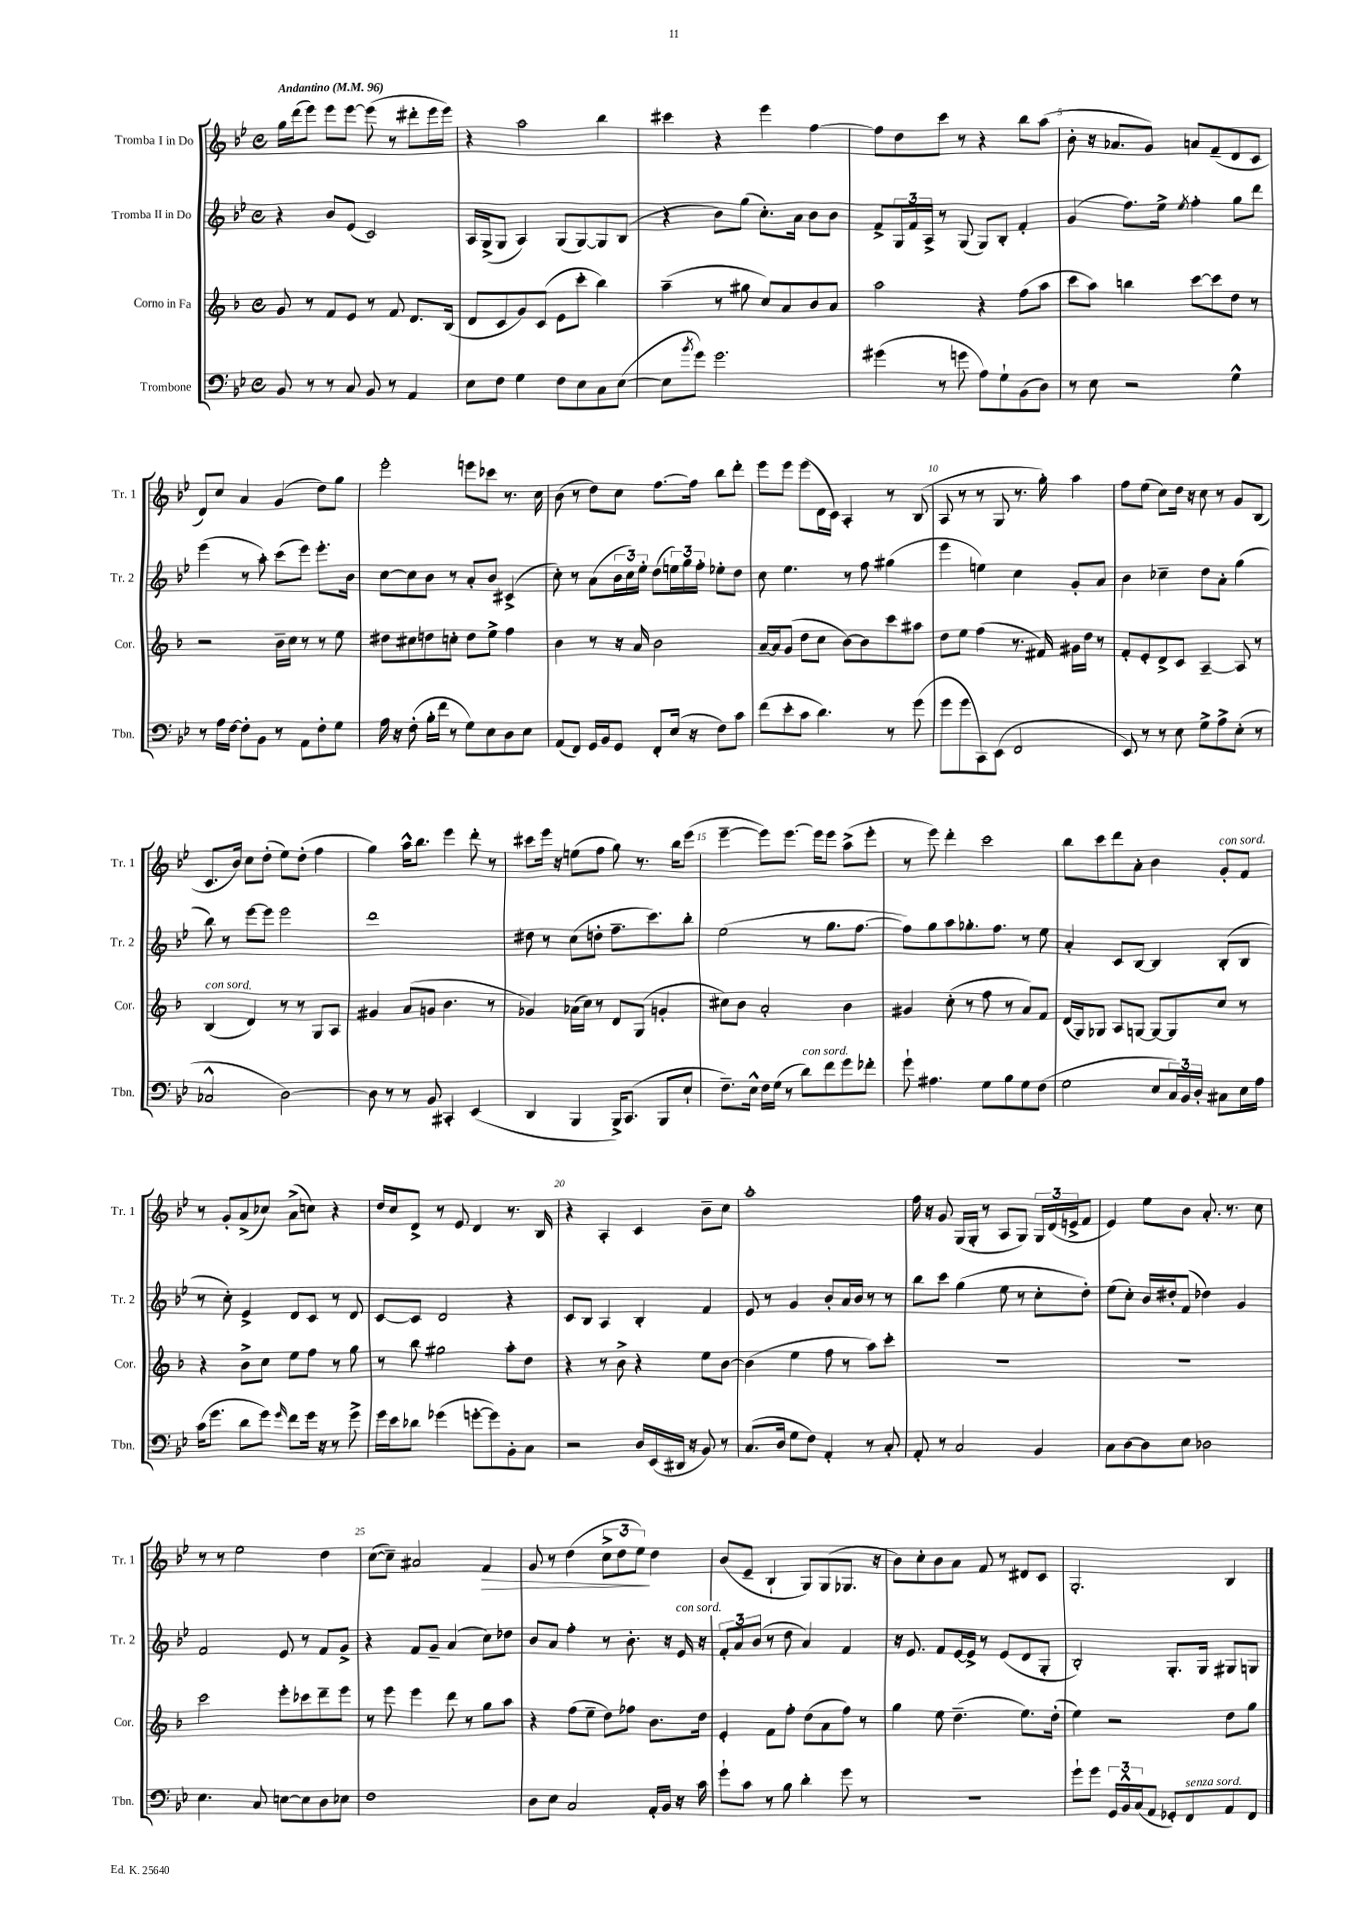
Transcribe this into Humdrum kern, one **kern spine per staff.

**kern	**kern	**kern	**kern
*staff4	*staff3	*staff2	*staff1
*clefF4	*clefG2	*clefG2	*clefG2
*k[b-e-]	*k[b-]	*k[b-e-]	*k[b-e-]
*M4/4	*M4/4	*M4/4	*M4/4
*met(c)	*met(c)	*met(c)	*met(c)
*MM96	*MM96	*MM96	*MM96
8BB-/	8g/	4r	16gg\LL
.	.	.	(16ddd\J
8r	8r	.	8eee-\J)
8r	8f/L	8b-/L	8eee-\L
8C/	8e/J	(8e-/J	[8eee-\J
8BB-/	8r	2c/)	(8eee-\]
8r	8f/	.	8r
4AA/	8.d/L	.	8ddd#'\L
.	.	.	16eee-\L
.	(16B-/Jk	.	16eee-\JJ)
=	=	=	=
8E-\L	8d/L	16A/LL	4r
.	.	(16G^/J	.
8F\J	8c/	8G/J	.
4G\	8g/)	4A/)	2aa\
.	(8c/J	.	.
8F\L	8e\L	(8G/L	.
8E-\	8ccc'\J	[8G/)	.
8C\	4bb-\)	8G/]	4bb-\
([8E-\J	.	(8B-/J	.
=	=	=	=
8E-\]L	(4aa~\	4r	4ccc#\
8qb-/	.	.	.
8g\J)	.	.	.
2.g\	8r	8b-\L)	4r
.	8gg#\	(8gg\J	.
.	8cc/L)	8.cc'\L)	4eee-\
.	8a/	.	.
.	.	16a\Jk	.
.	8b-/	8b-\L	[4ff\
.	8a/J	8b-\J	.
=	=	=	=
(4g#\	2aa\	8f^/L	8ff\]L
.	.	24G/L	8dd\
.	.	24f/	.
.	.	24A^/JJ	.
8r	.	8r	8ccc\J
8g\	.	(8G/	8r
8A\L)	4r	8G/L)	4r
8G`\	.	8B-'/J	.
(8BB-\	(8ff\L	4f'/	8bb-\L
8D\J)	8aa\J	.	(8aa\J
=	=	=	=
8r	8ccc\L	(4g/	8b-'\
8E-\	8aa\J)	.	16r
.	.	.	8.a-/L
2r	4bb\	8.ff\L)	.
.	.	.	8g/J)
.	.	16ee-^\Jk	.
.	.	8qee-/	.
.	[8ccc\L	4ff'\	8a/L
.	8ccc\]	.	(8f~/
4G^^\	8dd\J	8gg\L	8d/
.	8r	8ddd\J	8c/J
=	=	=	=
8r	2r	(4eee-\	8d/L)
16A\LL	.	.	8cc/J
[16F\JJ	.	.	.
8F'\]L	.	8r	4a/
8BB-\J	.	8aa'\)	.
8r	16b-~\LL	(8ccc\L	(4g/
.	16cc\JJ	.	.
8AA\L	8r	8eee-\J)	.
8F'\	8r	8.eee-'\L	8dd\L)
8G\J	8ee\	.	8gg\J
.	.	16b-\Jk	.
=	=	=	=
16A\	8dd#\L	[8cc\L	2eee-'\
16r	.	.	.
(8F'\	8cc#\	8cc\]	.
16B-'\LL	8dd\	8b-\J	.
16f\JJ	.	.	.
8r	8cc'\J	8r	.
8G\L)	8dd\L	8a'/L	8eee\L
8E-\	8ee^\J	8b-/J	8ccc-\J
8D\	4ff\	(4c#^/	8.r
8E-\J	.	.	.
.	.	.	16cc\
=	=	=	=
(8AA/L	4b-\	8cc'\)	(8b-\
8FF/J)	.	8r	8r
16GG/LL	8r	(8a\L	8dd\L)
16BB-/J	.	.	.
8GG/J	16r	24b-\L	8cc\J
.	.	24cc\)	.
.	16a/	.	.
.	.	24ee-'\JJ	.
8FF'/L	2b-\	(8dd\L	[8.ff\L
(16E-/Jk	.	24ee\L)	.
.	.	24gg\	.
16r	.	.	16ff\]Jk
.	.	24ff'\JJ	.
8F\L)	.	8ee-'\L	8bb-\L
8c\J	.	8dd\J	8ddd'\J
=	=	=	=
(8f\L	[16a~/LL	8cc\	8eee-\L
.	16a/]J	.	.
8e-'\	(8g/J	4.ee-\	8eee-\J
8c\J	8dd\L	.	(8eee-\L
4.d\)	8cc\J	.	16d\L
.	.	.	16c\JJ)
.	[8b-\L)	8r	4A'/
.	8b-\]	8ff\	.
8r	8ccc\	(4gg#\	8r
(8g\	8aa#\J	.	(8B-/
=	=	=	=
8g\L	8dd\L	4eee-\	8A/
8g\	8ee\J	.	8r
8CC\)	(4ff\	4ee\)	8r
(8EE-\J	.	.	8G/
2FF/	8.r	4cc\	8.r
.	16f#/)	.	16gg'\)
.	16g#\LL	8g'/L	4aa\
.	16dd\JJ	.	.
.	8r	8a/J	.
=	=	=	=
8EE-/)	8f'/L	4b-\	8ff\L
8r	8e'/	.	(8ee-\J
8r	8d^/	4cc-~\	8cc\L)
8E-\	8c/J	.	16dd\Jk
.	.	.	16r
8G^\L	[4A~/	8dd\L	8cc\
8A^\	.	8a'\J	8r
(8E-'\J	8A/]	(4gg\	8g/L
8r	8r	.	(8B-/J
=	=	=	=
2C-^^/	(4B-/	8bb-\)	8.c/L
.	.	8r	.
.	.	.	16b-/Jk)
.	4d/)	[8eee-\L	8cc\L
.	.	8eee-\]J	(8dd'\J
[2D\)	8r	2eee-\	8ee-\L)
.	8r	.	(8dd'\J
.	8G/L	.	4ff\
.	8A/J	.	.
=	=	=	=
8D\]	4g#/	1ddd	4gg\)
8r	.	.	.
8r	(8a/L	.	16aa^^\LK
.	.	.	8.bb-\J
8BB-/	8g/J	.	.
4CC#'/	4.b-\	.	4eee-\
(4EE-/	.	.	8ddd'\
.	8r	.	8r
=	=	=	=
4DD/	4g-/)	8dd#\	8ccc#\L
.	.	8r	16eee-\Jk
.	.	.	16r
4BBB-/	(16a-\LL	(8cc\L	(8ee\L
.	16cc\JJ)	.	.
.	8r	8dd'\J	8ff\J
16BBB-^/LK)	8d/L	8.ff~\L	8gg\)
(8.CC/J	.	.	.
.	(8G/J	.	8.r
.	.	8.ccc\)	.
8BBB-/L	4g'/	.	.
.	.	.	16bb-\LK
8E-`/J	.	8bb-'\J	(8eee-\J
=	=	=	=
8.F~\L)	8cc#\L)	(2ee-\	[4eee-~\
.	8b-\J	.	.
16E-^^\Jk	.	.	.
16F\LL	2a'/	.	8eee-\]L)
(16G\JJ	.	.	.
8r	.	.	[8.eee-\J
8d\L)	.	8r	.
.	.	.	16eee-\]LK
8f\	.	8.gg\L	8eee-\J
8g\	4b-\	.	(8aa^\L
.	.	[8.ff\J	.
8f-'\J	.	.	8eee-'\J
=	=	=	=
8g`\	4g#/	8ff\]L)	8r
4.A#\	.	8gg\	8eee-\)
.	(8cc'\	8aa\	4ddd'\
.	8r	8.gg-'\	.
8G\L	8ff\	.	2ccc\
.	.	8.ff\J	.
8B-\	8r	.	.
8G\	8a/L)	8r	.
(8F\J	8f/J	8ee-\	.
=	=	=	=
2G\	(16d/LL	4a'/	8bb-\L
.	16G/J)	.	.
.	8G-/J	.	8ccc\
.	8A/L	8c/L	8ddd\
.	[8G/J	[8B-/J	8a'\J
8E-/L	8G/_L	4B-/]	4b-\
24C/L)	8G/]	.	.
24BB-/	.	.	.
24D'/JJ	.	.	.
8C#\L	8cc/J	(8B-'/L	8g'/L
16E-\L	8r	8B-/J	8f/J
16A\JJ	.	.	.
=	=	=	=
(16c\LK	4r	8r	8r
8.g\J	.	.	.
.	.	8cc'\)	8g'/L
8d\L	8b-^\L	4e-^/	(8a^/
8g\J)	8cc\J	.	8cc-/J)
16qqg/	.	.	.
8f\L	8ee\L	8d/L	(8a^\L
16g\Jk	8ff\J	8c/J	8cc\J)
16r	.	.	.
8r	8r	8r	4r
8g^\	8gg\	8d/	.
=	=	=	=
16g\LL	8r	[8c/L	16dd/LL
16e-\J	.	.	16cc/J
8d-\J	8bb-\	8c/]J	8d^/J
(4g-\	2gg#\	2d/	8r
.	.	.	8e-/
[8g'\L	.	.	4d/
8g\])	.	.	.
8BB-'\	8aa'\L	4r	8.r
8C\J	8dd\J	.	.
.	.	.	16B-/
=	=	=	=
2r	4r	8c/L	4r
.	.	8B-/J	.
.	8r	4A/	4A'/
.	8b-^\	.	.
16D/LL	4r	4B-'/	4c/
(16EE-/	.	.	.
16DD#/JJ	.	.	.
16r	.	.	.
8BB-/)	8ee\L	4f/	8b-~\L
8r	[8b-\J	.	8cc\J
=	=	=	=
(8.C/L	(4b-\]	8e-/	1aa'
.	.	8r	.
16D/Jk	.	.	.
8G\L	4ee\	4g/	.
8F\J)	.	.	.
4AA'/	8ff\	8b-'/L	.
.	8r	16a/L	.
.	.	16b-/JJ	.
8r	8aa\L)	8r	.
8C'/	8ccc'\J	8r	.
=	=	=	=
8AA'/	1r	8bb-\L	16ff\
.	.	.	16r
8r	.	8ccc\J	8g/
2C/	.	(4gg\	(16G/LL
.	.	.	16G'/JJ
.	.	.	8r
.	.	8ee-\	8A/L
.	.	8r	8G/J)
4BB-/	.	8cc'\L	24G/LL
.	.	.	(24d/
.	.	.	24e^/J
.	.	8dd'\J)	8f/J
=	=	=	=
8C\L	1r	(8ee-\L	4e-/)
[8D\	.	8cc'\J)	.
8D\]	.	16b-/LL	8ee-\L
.	.	16dd#'/J	.
8E-\J	.	(8f/J	8b-\J
2D-\	.	4dd-\)	8.a'/
.	.	.	8.r
.	.	4g/	.
.	.	.	8cc\
=	=	=	=
4.E-\	2ccc\	2f/	8r
.	.	.	8r
.	.	.	2ee-\
8C/	.	.	.
[8E\L	8eee'\L	8e-/	.
8E\]	8ccc-\	8r	.
8D\	8ddd~\	8f/L	4dd\
8E-\J	8eee\J	8g^/J	.
=	=	=	=
1F	8r	4r	([8cc\L
.	8eee\	.	8cc~\]J)
.	4eee\	8f/L	2a#/
.	.	8g~/J	.
.	8ddd\	(4a/	.
.	8r	.	.
.	8gg\L	8cc\L)	4f/
.	8aa\J	8dd-\J	.
=	=	=	=
8D\L	4r	8b-/L	8g/
8E-\J	.	8a/J	8r
2C/	(8ff\L	4ff'\	(4dd\
.	8ee~\J	.	.
.	8dd\L)	8r	12cc^\L
.	.	.	12dd\
.	8ff-\J	8.b-'\	.
.	.	.	12ee-\J)
16AA'/LL	8.b-\L	.	4dd\
16BB-/JJ	.	16r	.
16r	.	16e-/	.
16c\	16dd\Jk	16r	.
=	=	=	=
8g`\L	4e'/	12f'/L	(8b-/L
.	.	12a/	.
8c\J	.	.	8e-~/J
.	.	(12b-/J	.
8r	8f\L	8r	4B-`/
8B-\	8ff'\J	8dd\	.
4d'\	(8dd\L	4a/)	8G/L)
.	8a\	.	(8G/
8g\	8ff\J)	4f/	8.G-/J
8r	8r	.	.
.	.	.	16r
=	=	=	=
1r	4gg\	16r	8b-\L)
.	.	8.e-/	.
.	.	.	8cc'\
.	8ee\	8f/L	8b-\
.	(4.dd~\	[16e-/L	8a\J
.	.	16e-^/]JJ	.
.	.	8r	8f/
.	.	(8e-/L	8r
.	8.ee\L)	8d/	8d#/L
.	.	8G'/J	8c/J
.	(16dd'\Jk	.	.
=	=	=	=
8g`\L	4ee\)	2B-'/)	2.G'/
8g\J	.	.	.
24GG/LL	2r	.	.
24BB-^^/	.	.	.
(24C/J	.	.	.
8AA/J	.	.	.
8GG-'/L)	.	8.G'/L	.
8FF/	.	.	.
.	.	16G/Jk	.
8AA/	8dd\L	8G#/L	4B-/
8FF/J	8gg\J	8G/J	.
==	==	==	==
*-	*-	*-	*-
